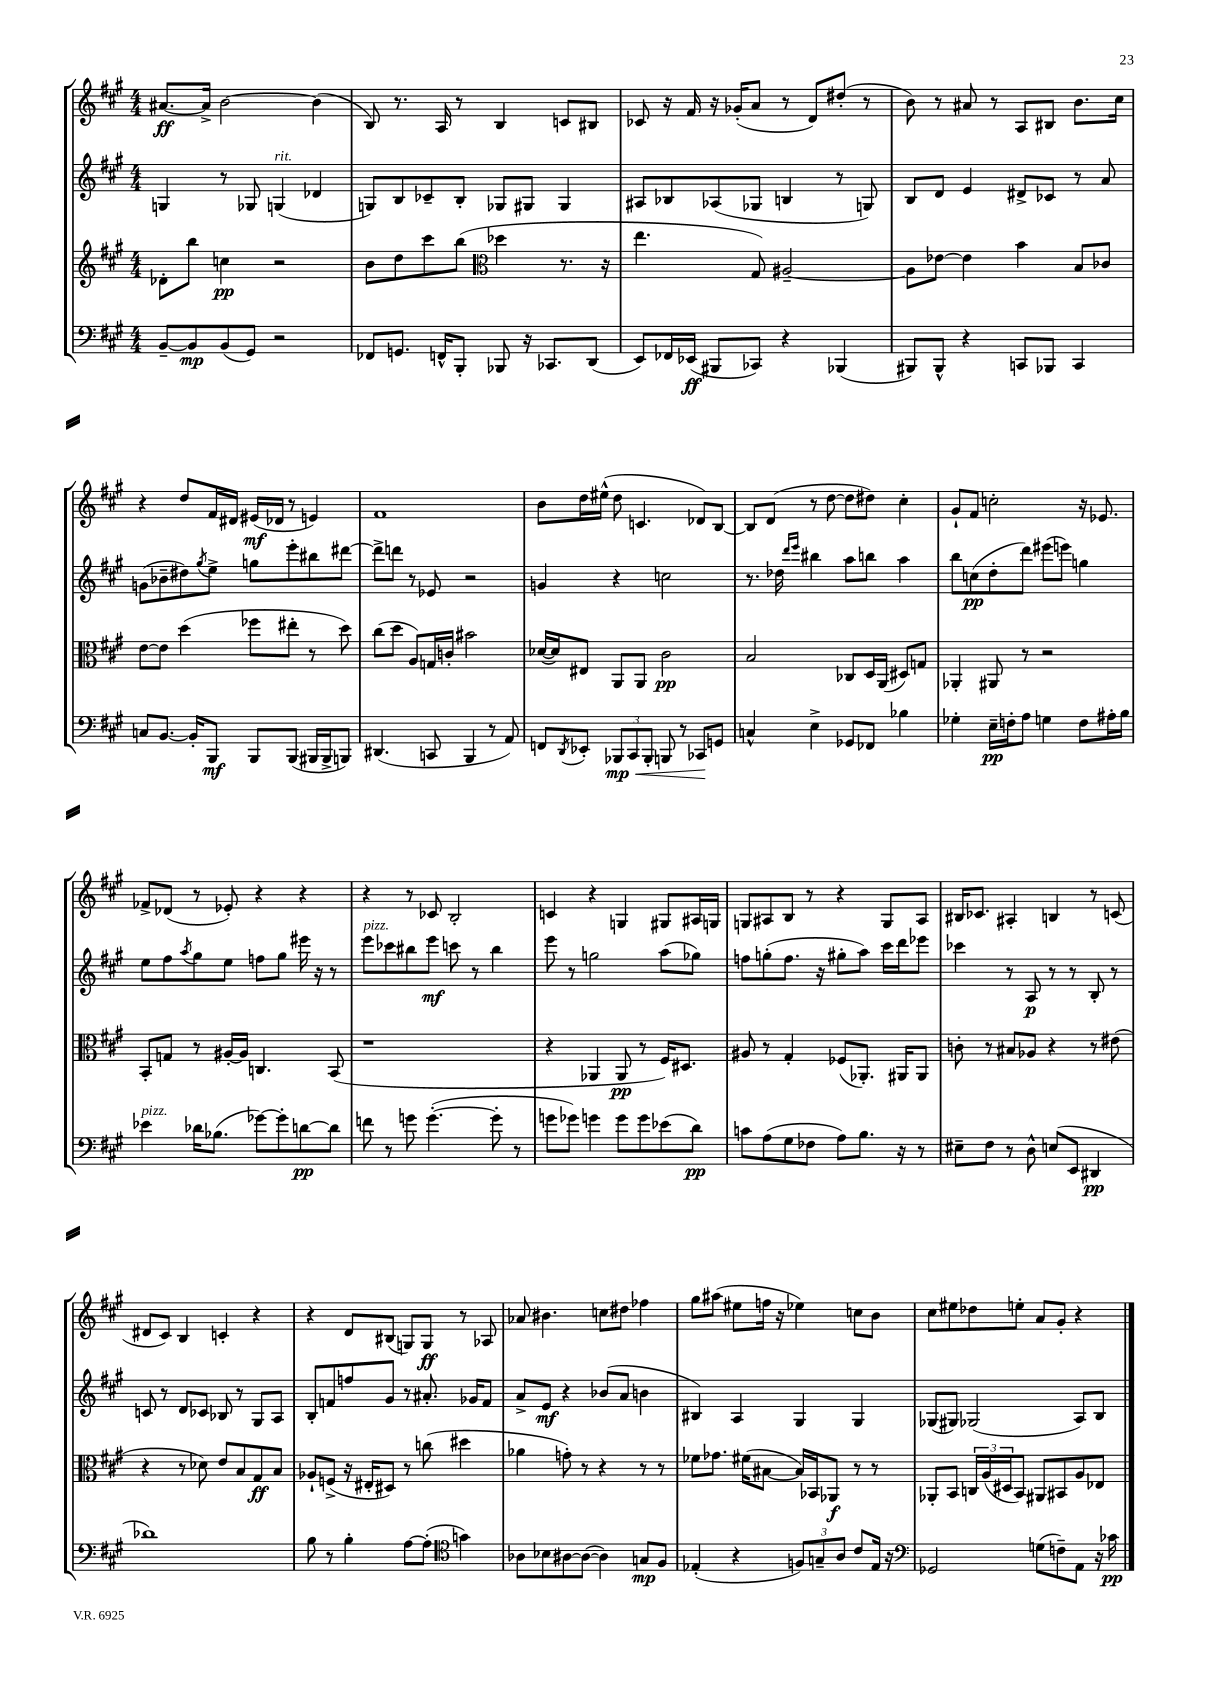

**kern	**kern	**kern	**kern
*staff4	*staff3	*staff2	*staff1
*clefF4	*clefG2	*clefG2	*clefG2
*k[f#c#g#]	*k[f#c#g#]	*k[f#c#g#]	*k[f#c#g#]
*M4/4	*M4/4	*M4/4	*M4/4
[8BB~	8d-'	4G	[8.a#
8BB]	8bb	.	.
.	.	.	16a#^]
(8BB	4cc	8r	[2b
8GG#)	.	8G-	.
2r	2r	(4G	.
.	.	4d-	(4b]
=	=	=	=
8FF-	8b	8G)	8B)
8.GG	8dd	8B	8.r
.	8ccc#	8c-~	.
16FF^^	.	.	16A
8BBB'	(8bb	8B'	8r
*	*clefC3	*	*
8BBB-	4dd-	8G-	4B
16r	.	8G#	.
8.CC-	.	.	.
.	8.r	4G#	8c
(8DD	.	.	8B#
.	16r	.	.
=	=	=	=
8EE)	4.ee	8A#	8c-
16FF-	.	8B-	16r
(16EE-	.	.	16f#
8BBB#	.	(8A-	16r
.	.	.	(16g-'
8CC-)	8G#)	8G-	8a
4r	[2A#~	4B	8r
.	.	.	8d)
(4BBB-	.	8r	(8dd#'
.	.	8G)	8r
=	=	=	=
8BBB#)	8A#]	8B	8b)
8BBB#^^	[8e-	8d	8r
4r	4e-]	4e	8a#
.	.	.	8r
8CC	4b	8d#^	8A
8BBB-	.	8c-	8B#
4CC	8B	8r	8.b
.	8c-	8a	.
.	.	.	16cc#
=	=	=	=
8C	[8e	(8g	4r
[8.BB	8e]	8b-~	.
.	(4dd	8dd#)	8dd
16BB']	.	.	.
.	.	8qgg#	.
8BBB	.	8ee^	16f#
.	.	.	16d#
8BBB	8ff-	8gg	(16e#
.	.	.	16d-
(8BBB	8ee#'	8eee'	8r
16BBB#	8r	8bb#	4e)
16BBB#^	.	.	.
8BBB)	8dd)	[8ddd#	.
=	=	=	=
(4.DD#	(8cc#	8ddd#^]	1f#
.	8dd	8ddd	.
.	8A)	8r	.
8CC	16G	8e-	.
.	16c'	.	.
4BBB	2b#	2r	.
8r	.	.	.
8AA)	.	.	.
=	=	=	=
8FF	([16d-	4g	8b
.	16d-])	.	.
8qDD	.	.	.
8EE-'	8E#	.	16dd
.	.	.	(16ee#^^
12BBB-	8AA	4r	8dd
12CC#	.	.	.
.	8AA	.	4.c
12BBB-'	.	.	.
8BBB	2c#	2cc	.
8r	.	.	.
8CC-	.	.	8d-)
8GG	.	.	[8B
=	=	=	=
4C^^	2B	8.r	8B]
.	.	.	(8d
.	.	16dd-	.
.	.	16qqddd	.
.	.	16qqeee	.
4E^	.	4bb#	8r
.	.	.	[8dd
8GG-	8C-	8aa	8dd]
8FF-	16D	8bb	8dd#)
.	(16AA	.	.
4B-	8D#)	4aa	4cc#'
.	8G	.	.
=	=	=	=
4G-'	4AA-'	8bb	8g#`
.	.	(8cc	8f#
16E~	8AA#	8dd'	2cc'
16F'	.	.	.
8A	8r	8ddd)	.
4G	2r	(8eee#	.
.	.	8eee)	.
8F	.	4gg	16r
.	.	.	8.e-
16A#'	.	.	.
16B	.	.	.
=	=	=	=
4e-	8BB'	8ee	8f-^
.	8G	8ff#	(8d-
.	.	8qaa	.
16d-	8r	8gg#	8r
(8.B-	.	.	.
.	[16A#'	8ee	8e-')
.	16A#]	.	.
[8g-)	4.C	8ff	4r
8g-']	.	8gg#	.
[8d	.	16eee#	4r
.	.	16r	.
8d]	(8BB	8r	.
=	=	=	=
8f	1r	8eee	4r
8r	.	8ccc-	.
8g	.	8bb#	8r
([4.g'	.	8eee	8c-
.	.	8ccc	2B'
.	.	8r	.
8g']	.	4bb#	.
8r	.	.	.
=	=	=	=
8g	4r	8eee	4c
8g-)	.	8r	.
4g	4AA-	2gg	4r
8g	8AA-	.	4G
8g	8r	.	.
(8e-	16F#)	(8aa	8G#
.	8.D#	.	.
8d)	.	8gg-)	16A#
.	.	.	16G
=	=	=	=
8c	8A#	8ff	8G
(8A	8r	(8gg'	8A#
8G#	4G#'	8.ff	8B
8F-	.	.	8r
.	.	16r	.
8A)	(8F-	8gg#'	4r
8.B	8.AA-')	8aa)	.
.	.	16ccc#	8G
16r	16AA#	16ddd	.
8r	8AA#	8eee-	8A#
=	=	=	=
8E#~	8c'	4ccc-	16B#
.	.	.	8.c-
8F#	8r	.	.
8r	8B#	8r	4A#'
8D^^	8A-	8A	.
(8E	4r	8r	4B
8EE	.	8r	.
4DD#	8r	8B'	8r
.	(8e#	8r	(8c
=	=	=	=
1d-)	4r	8c	8d#
.	.	8r	8c#)
.	8r	8d	4B
.	8d-)	8c-	.
.	8e	8B-	4c'
.	8B	8r	.
.	8G#	8G#	4r
.	8B	8A	.
=	=	=	=
8B	8A-`	8B'	4r
8r	(8F^	8f	.
4B'	16r	8ff	8d
.	16E#'	.	.
.	8D#)	8g#	(8B#
[8A	8r	8r	8G)
(8A']	(8cc	8.a#'	8G
*clefC4	*	*	*
4g)	4dd#	.	8r
.	.	16g-	.
.	.	8f	8A-
=	=	=	=
8A-	4a-	8a^	8a-
8B-	.	8e	4.b#
[8A#	8g')	4r	.
(8A#_	8r	.	.
4A#])	4r	(8b-	8cc
.	.	8a	8dd#
8G	8r	4b	4ff-
8F#	8r	.	.
=	=	=	=
(4E-'	8f-	4B#)	8gg#
.	8.g-	.	(8aa#
4r	.	4A	8ee#
.	(16f#	.	.
.	[8B#	.	16ff
.	.	.	16r
12F)	16B#])	4G#	4ee-)
.	16BB-	.	.
12G~	.	.	.
.	8AA-	.	.
12A	.	.	.
8c#	8r	4G#	8cc
16E-	8r	.	8b
16r	.	.	.
=	=	=	=
*clefF4	*	*	*
2GG-	8AA-'	(8G-	8cc#
.	8BB	8G#)	8ee#
.	24C	(2G-	8dd-
.	(24A	.	.
.	24D#	.	.
.	8BB)	.	8ee'
(8G	8AA#	.	8a
8F~)	8BB#	.	8g#'
8AA	8A	8A)	4r
16r	8E-	8B	.
16c-	.	.	.
==	==	==	==
*-	*-	*-	*-
